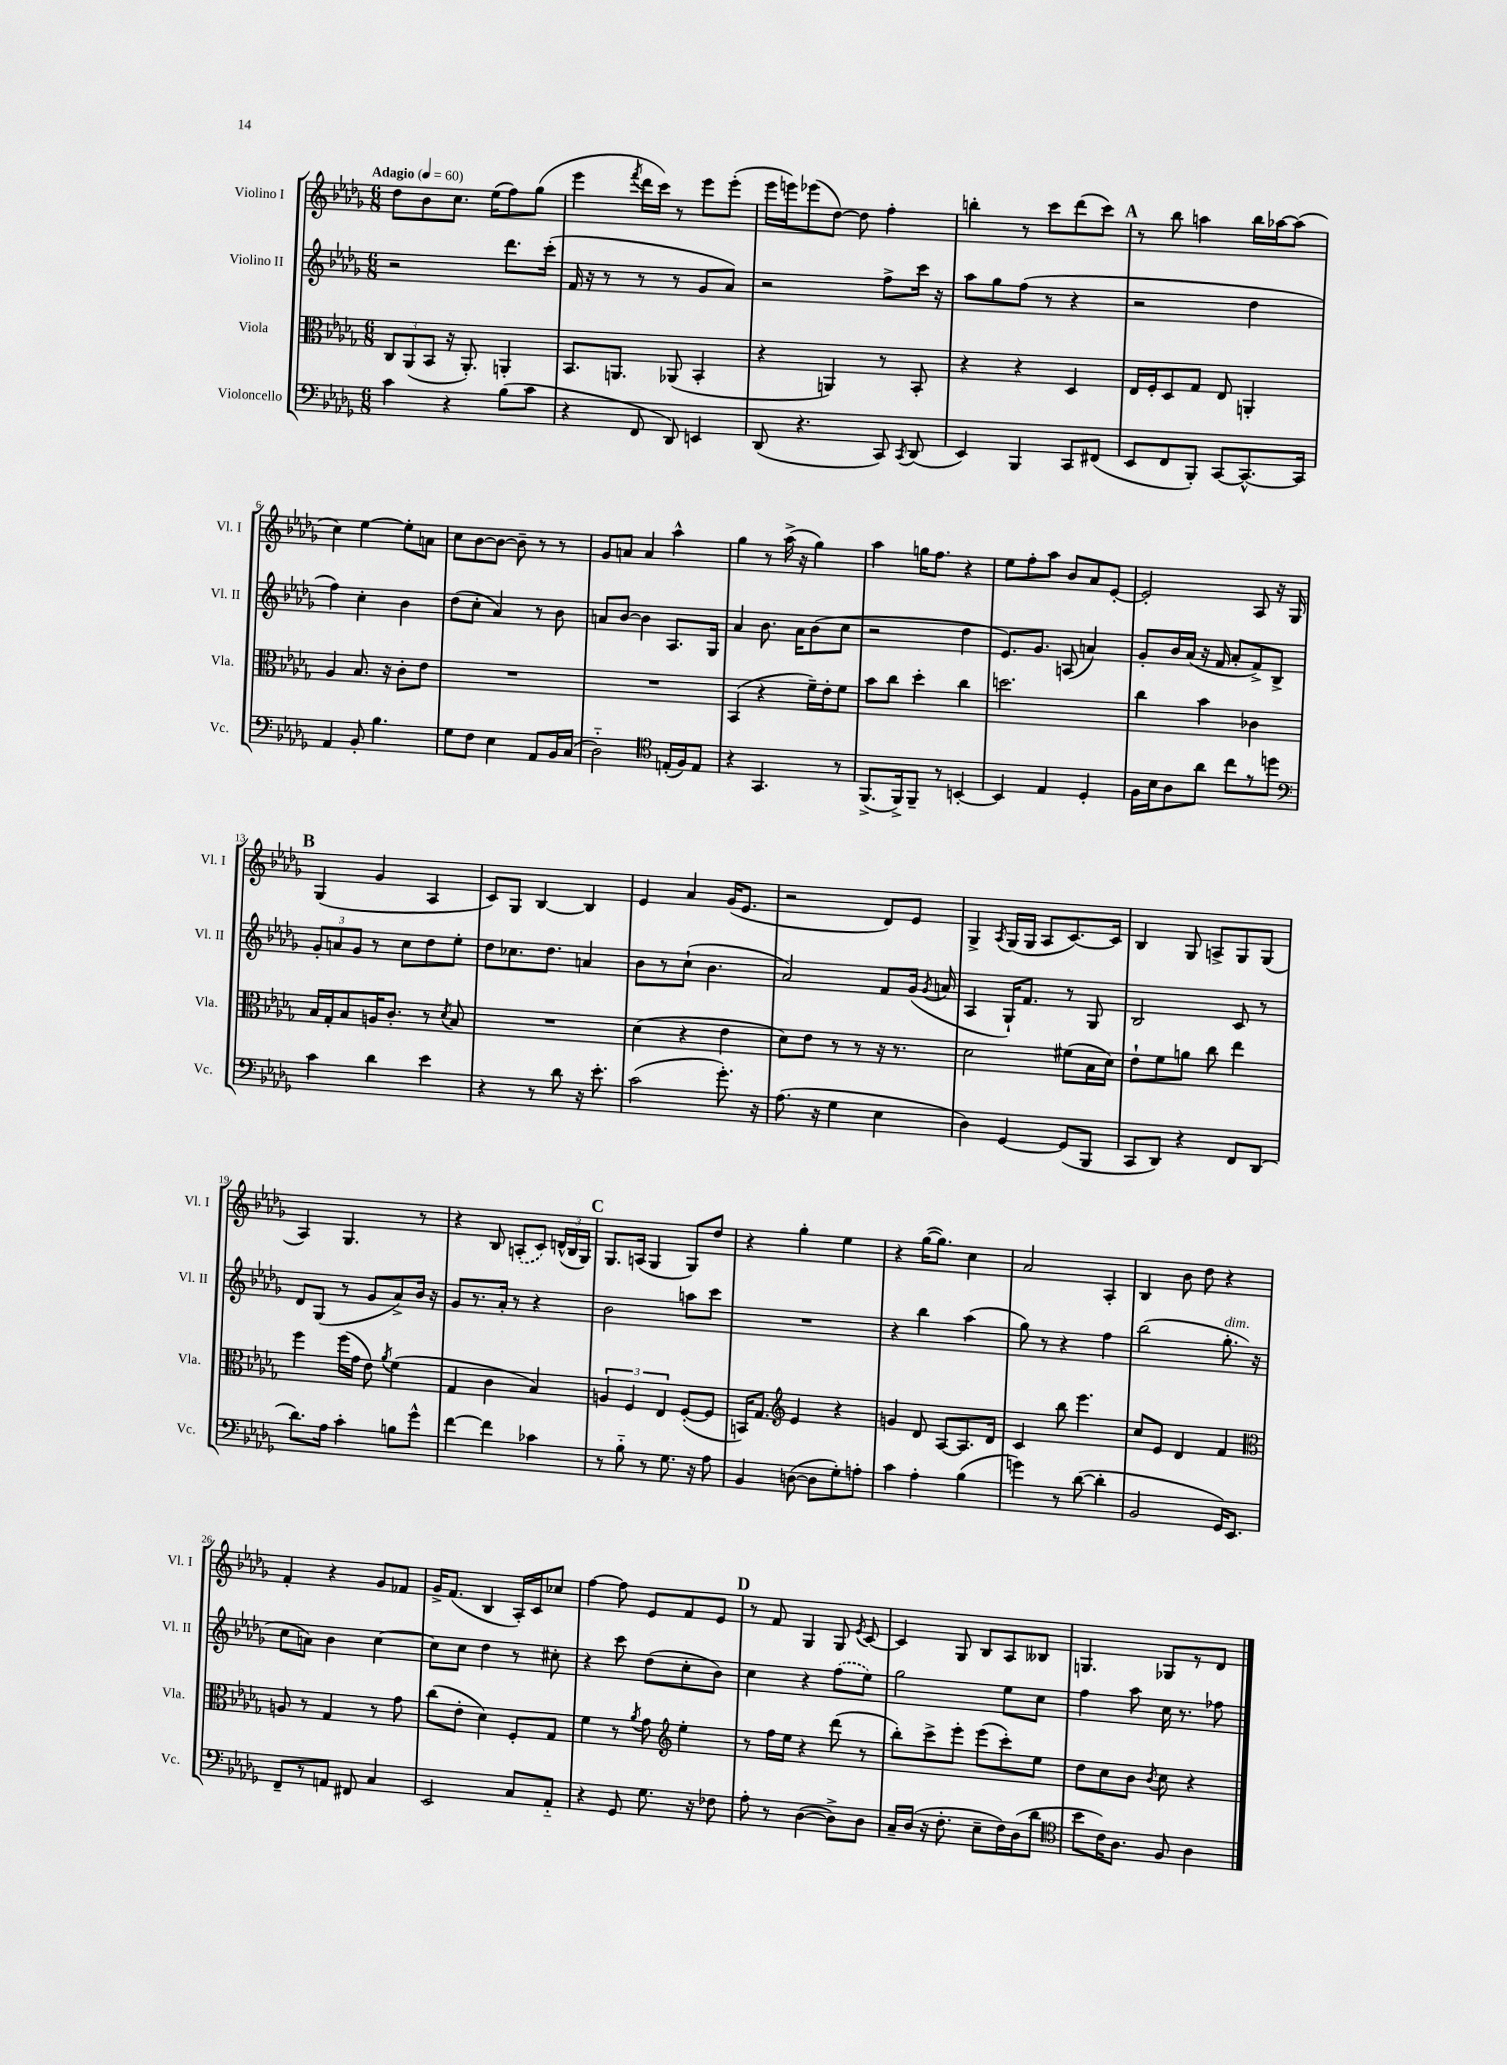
<<
\new StaffGroup <<
\new Staff = "s0" \with { instrumentName = "Violino I" shortInstrumentName = "Vl. I" } {
    \clef treble \key des \major \numericTimeSignature \time 6/8 \tempo "Adagio" 4 = 60
    \autoBeamOff des''8[ bes'8 c''8.] ees''16[( f''8) ges''8]( |
    ees'''4 \acciaccatura { f'''8 } des'''16[ c'''16]) r8 ees'''8[ ees'''8]-.( |
    ees'''16[ e'''16) ees'''8( des''8]~) des''8 f''4-. |
    b''4-. r8 c'''8[ des'''8( c'''8]) |
    \mark \markup { \bold "A" } r8 bes''8 a''4 bes''16[ aes''16~ aes''8]( |
    c''4) ees''4~ ees''8[-. a'8] |
    c''8[ bes'8~ bes'8]~ bes'8-- r8 r8 |
    ges'8[ a'8] a'4 aes''4-^ |
    ges''4 r8 aes''16->( r16 ges''4) |
    aes''4 g''16[ f''8.] r4 |
    ees''8[ f''8-. aes''8] bes'8[ aes'8 ees'8]~-. |
    ees'2-. aes8 r16 ges16 |
    \mark \markup { \bold "B" } ges4( ges'4 aes4 |
    c'8[) ges8] bes4~ bes4 |
    ees'4 aes'4 ges'16[( ees'8.] |
    r2 des'8[) ees'8] |
    ges4-> \acciaccatura { aes8 } ges16[( ges16] aes8[ c'8.~) c'16] |
    bes4 ges8 a8[-> ges8 ges8]( |
    aes4) ges4. r8 |
    r4 bes8 \once \slurDashed a8[-.( c'8]) \tuplet 3/2 { d'16[-^( bes16 ges16]) } |
    \mark \markup { \bold "C" } ges8.[ a16]( ges4 ges8[) des''8] |
    r4 ges''4-. ees''4 |
    r4 ges''16[~( ges''8.]) c''4 |
    aes'2 aes4-. |
    bes4 bes'8 des''8 r4 |
    f'4-. r4 ges'8[ fes'8] |
    ges'16[-> f'8.]( bes4 aes16[-.) c'16 ces''8] |
    f''4~ f''8 ees'8[ f'8 ees'8] |
    \mark \markup { \bold "D" } r8 f'8 ges4 ges8 \acciaccatura { ees'8 } c'8~ |
    c'4 ges8 bes8[ aes8 beses8] |
    g4. ges8[ r8 des'8] \bar "|." |
}
\new Staff = "s1" \with { instrumentName = "Violino II" shortInstrumentName = "Vl. II" } {
    \clef treble \key des \major \numericTimeSignature \time 6/8
    \autoBeamOff r2 des'''8.[ c'''16]-.( |
    f'16 r16 r8 r8 r8 ges'8[ aes'8]) |
    r2 f''8[-> c'''16] r16 |
    aes''8[ ges''8 f''8]( r8 r4 |
    \mark \markup { \bold "A" } r2 des''4 |
    f''4) c''4-. bes'4 |
    des''8[( c''8]-. aes'4) r8 bes'8 |
    a'8[ bes'8]~ bes'4 aes8.[ ges16] |
    aes'4 bes'8. aes'16[ bes'8( c''8] |
    r2 des''4 |
    ees'8.[) ges'8.] a8( a'4) |
    ges'8[-. bes'16 aes'16]( r16 f'16 aes'8[-. f'8->) bes8]-> |
    \mark \markup { \bold "B" } \tuplet 3/2 { ges'8[-. a'8 ges'8] } r8 c''8[ des''8 ees''8]-. |
    des''8[ ces''8. des''8.] a'4 |
    bes'8[ r8 c''8]-!( bes'4. |
    aes'2) f'8[ ges'16]( \acciaccatura { ges'8 } a'16 |
    aes4 ges16[-!) f'8.] r8 ges8 |
    bes2 c'8 r8 |
    des'8[ ges8]( r8 ges'8[ aes'8->) bes'16] r16 |
    ges'8[ r8. aes'16]-. r8 r4 |
    \mark \markup { \bold "C" } bes'2 a''8[ c'''8] |
    R2. |
    r4 bes''4 aes''4( |
    ges''8) r8 r4 f''4 |
    bes''2( ges''8.-.^\markup { \italic "dim." } r16 |
    c''8[ a'8]) bes'4 c''4~ |
    c''8[ c''8] des''4 r8 cis''8-. |
    r4 c'''8 des''8[( c''8-. bes'8]) |
    \mark \markup { \bold "D" } c''4 r4 \once \slurDashed f''8[( ees''8]) |
    ges''2 ees''8[ c''8] |
    f''4 aes''8 c''16 r8. fes''8 \bar "|." |
}
\new Staff = "s2" \with { instrumentName = "Viola" shortInstrumentName = "Vla." } {
    \clef alto \key des \major \numericTimeSignature \time 6/8
    \autoBeamOff \tuplet 3/2 { c8[ aes,8( bes,8] } r16 aes,8.-.) a,4-. |
    bes,8.[ a,8.] aes,8( bes,4-. |
    r4 a,4) r8 bes,8-. |
    r4 r4 des4 |
    \mark \markup { \bold "A" } ees16[ f16-. des8 ges8] ees8 a,4-. |
    aes4 bes8. r16 c'8[-. ees'8] |
    R2. |
    R2. |
    bes,4( r4 f'16[--) ees'16-. f'8] |
    bes'8[ c''8] des''4-. c''4 |
    d''2. |
    c''4 bes'4 ces'4 |
    \mark \markup { \bold "B" } bes16[ ges16-. bes8 a16 c'8.]-. r8 \acciaccatura { des'8 } bes8 |
    R2. |
    des'4( r4 ees'4 |
    des'8[) ees'8] r8 r8 r16 r8. |
    des'2 fis'8[( bes16 des'16]) |
    ees'8[-! f'8 a'8] c''8 ees''4 |
    f''4 f''16[( ges'16] ees'8) \acciaccatura { aes'8 } f'4( |
    ges4 c'4 bes4) |
    \mark \markup { \bold "C" } \tuplet 3/2 { a4 f4 ees4 } f8[~-.( f8] |
    b,16[) ges8.] \clef treble ees'4 r4 |
    g'4 des'8 aes8[~ aes8. des'16] |
    c'4 bes''8 ees'''4. |
    c''8[ ees'8] des'4 f'4 |
    \clef alto a8 r8 ges4 r8 ges'8 |
    c''8[( ees'8]-. des'4) f8[-. ges8] |
    f'4 r8 \acciaccatura { aes'8 } ges'8 \clef treble ees''4-. |
    \mark \markup { \bold "D" } r8 f''16[ ees''16] r4 des'''8( r8 |
    bes''8[-.) c'''8-> ees'''8]-. ees'''8[( c'''8-.) ees''8] |
    des''8[ c''8 bes'8] \acciaccatura { bes'8 } c''8 r4 \bar "|." |
}
\new Staff = "s3" \with { instrumentName = "Violoncello" shortInstrumentName = "Vc." } {
    \clef bass \key des \major \numericTimeSignature \time 6/8
    \autoBeamOff c'4 r4 bes8[( c'8] |
    r4 f,8 des,8) e,4 |
    des,8( r4. c,8) \acciaccatura { c,8 } des,8( |
    ees,4) bes,,4 c,8[ fis,8]( |
    \mark \markup { \bold "A" } ees,8[ f,8 bes,,8]-.) c,8[~ c,8.~-^ c,16] |
    aes,4 bes,8-. bes4. |
    ges8[ f8] ees4 aes,8[ bes,16 c16]( |
    des2-_) \clef tenor e16[-.( f16) e8] |
    r4 ges,4. r8 |
    f,8.[->( f,16->) f,8]-- r8 b,4~-. |
    b,4 ees4 des4-. |
    f16[ bes16 aes8 aes'8] c''8[ r8 d''8] |
    \mark \markup { \bold "B" } \clef bass c'4 des'4 ees'4 |
    r4 r8 des'8 r16 ees'8.-. |
    c'2( ges'8.-.) r16 |
    aes8.( r16 ges4 ees4 |
    des4) ges,4~ ges,8[( bes,,8] |
    c,8[ des,8]) r4 f,8[ des,8]( |
    des'8.[) aes16] c'4-. b8[ ges'8]-^ |
    f'4~ f'4 ces'4 |
    \mark \markup { \bold "C" } r8 bes8-_ r8 ges8. r16 aes8 |
    bes,4 d8~( d8[ ges8-.) a8]-. |
    c'4 aes4-. bes4( |
    g'4) r8 des'8~( des'4-. |
    bes,2 ges,16[) ees,8.] |
    f,8[-- r8 a,8] fis,8 c4 |
    ees,2 c8[ aes,8]-_ |
    r4 ges,8 ges8. r16 fes8 |
    \mark \markup { \bold "D" } aes8-. r8 des4~( des8[->) des8] |
    c16[-- des16]( r16 f8.-. ees8[-- f16) des16( des'8] |
    \clef tenor bes'8[ c'16) aes8.] f8 aes4 \bar "|." |
}
>>
>>
